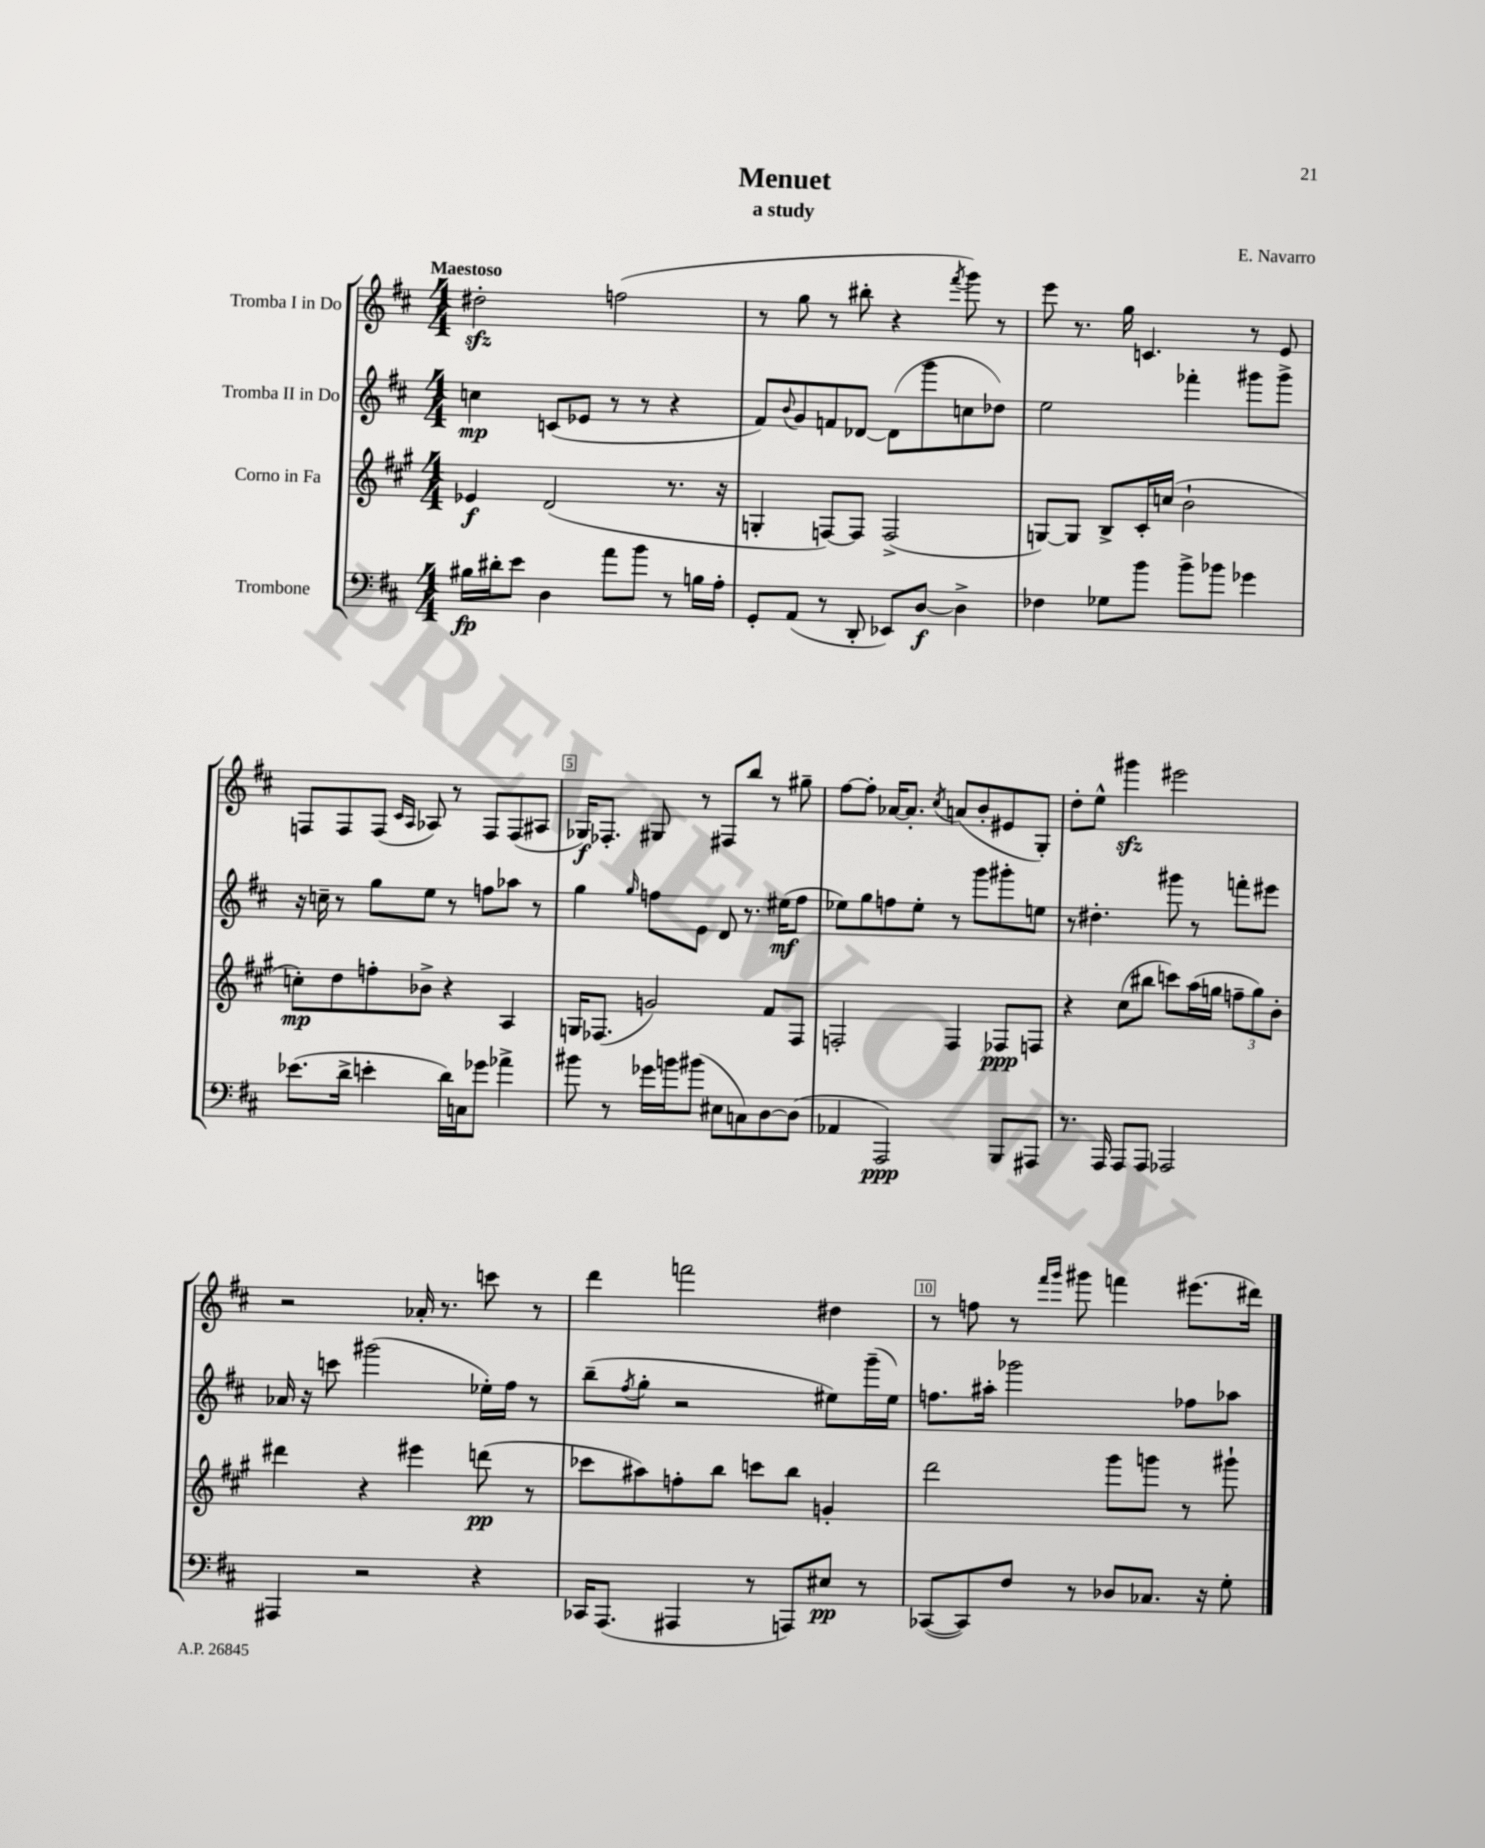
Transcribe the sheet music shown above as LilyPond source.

\header { title = "Menuet" composer = "E. Navarro" subtitle = "a study" }
<<
\new StaffGroup <<
\new Staff = "s0" \with { instrumentName = "Tromba I in Do" } {
    \clef treble \key d \major \numericTimeSignature \time 4/4 \tempo "Maestoso"
    dis''2-.\sfz f''2( |
    r8 g''8 r8 bis''8-. r4 \acciaccatura { fis'''8 } g'''8) r8 |
    e'''8 r8. g''16 c'4. r8 e'8 |
    f8 f8 f8( \grace { cis'16 a16 } aes8) r8 f8 f8( ais8 |
    ges16\f) fes8.-. gis8 r8 fis8 b''8 r8 gis''8-- |
    fis''8~ fis''8-. aes'16~ aes'8.-. \acciaccatura { cis''8 } a'8( b'8-. eis'8 g8-.) |
    d''8-. e''8-^ gis'''4\sfz eis'''2 |
    r2 aes'16-. r8. c'''8 r8 |
    d'''4 f'''2 dis''4 |
    r8 f''8 r8 \grace { fis'''16 g'''16 } gis'''8 f'''4 eis'''8.( dis'''16) \bar "|." |
}
\new Staff = "s1" \with { instrumentName = "Tromba II in Do" } {
    \clef treble \key d \major \numericTimeSignature \time 4/4
    c''4\mp c'8( ees'8 r8 r8 r4 |
    fis'8) \appoggiatura { b'8 } g'8 f'8 des'8~ des'8( g'''8 c''8 des''8) |
    e''2 fes'''4-. gis'''8 gis'''8-> |
    r16 c''16-- r8 g''8 e''8 r8 f''8 aes''8 r8 |
    g''4 \grace { g''16 } f''8 e'8 d'8 r8. eis''16\mf( f''8 |
    ees''8) g''8 f''8 ees''8-. r8 g'''8 gis'''8-. e''8 |
    r8 dis''4.-. gis'''8 r8 f'''8-. eis'''8 |
    aes'16 r16 c'''8 gis'''2( ees''16-.) fis''16 r8 |
    b''8--( \acciaccatura { fis''8 } g''8-. r2 eis''8) g'''16--( eis''16) |
    f''8. ais''16-. ges'''2 fes''8 aes''8 \bar "|." |
}
\new Staff = "s2" \with { instrumentName = "Corno in Fa" } {
    \clef treble \key a \major \numericTimeSignature \time 4/4
    ees'4\f d'2( r8. r16 |
    g4-. f8~) f8 f2->( |
    g8~) g8 b8-> cis'16-. c''16( b'2-! |
    c''8-.\mp) d''8 f''8-. bes'8-> r4 a4 |
    g16 fes8.( g'2) fis'8 fes8 |
    f2-. f4 fes8\ppp f8 |
    r4 cis''8( bis''8 c'''8) a''16( g''16 \tuplet 3/2 { f''8-- g''8) b'8-. } |
    dis'''4 r4 eis'''4 d'''8\pp( r8 |
    ces'''8 ais''8) f''8-. b''8 c'''8 b''8 g'4-. |
    d'''2 gis'''8 g'''8 r8 gis'''8-! \bar "|." |
}
\new Staff = "s3" \with { instrumentName = "Trombone" } {
    \clef bass \key d \major \numericTimeSignature \time 4/4
    bis16\fp dis'16-. e'8 d4 a'8 b'8 r8 b16 a16-. |
    g,8-. a,8( r8 d,8-. ees,8) d8~\f d4-> |
    fes4 ges8 b'8 b'8-> bes'8 ges'4 |
    ees'8.( d'16-> e'4-. d'16) c16 ges'8 aes'4-> |
    bis'8 r8 ges'16 b'16 bis'8( eis8 c8) d8~ d8( |
    aes,4 a,,2\ppp) b,,8 ais,,8 |
    r8. a,,16 a,,8 a,,8 aes,,2 |
    ais,,4 r2 r4 |
    ces,16 a,,8.( ais,,4 r8 a,,8) eis8\pp r8 |
    ces,8~( ces,8) fis8 r8 des8 ces8. r16 g8-. \bar "|." |
}
>>
>>
\layout { \context { \Score \override BarNumber.break-visibility = ##(#f #t #t) barNumberVisibility = #(every-nth-bar-number-visible 5) \override BarNumber.stencil = #(make-stencil-boxer 0.1 0.3 ly:text-interface::print) } }
